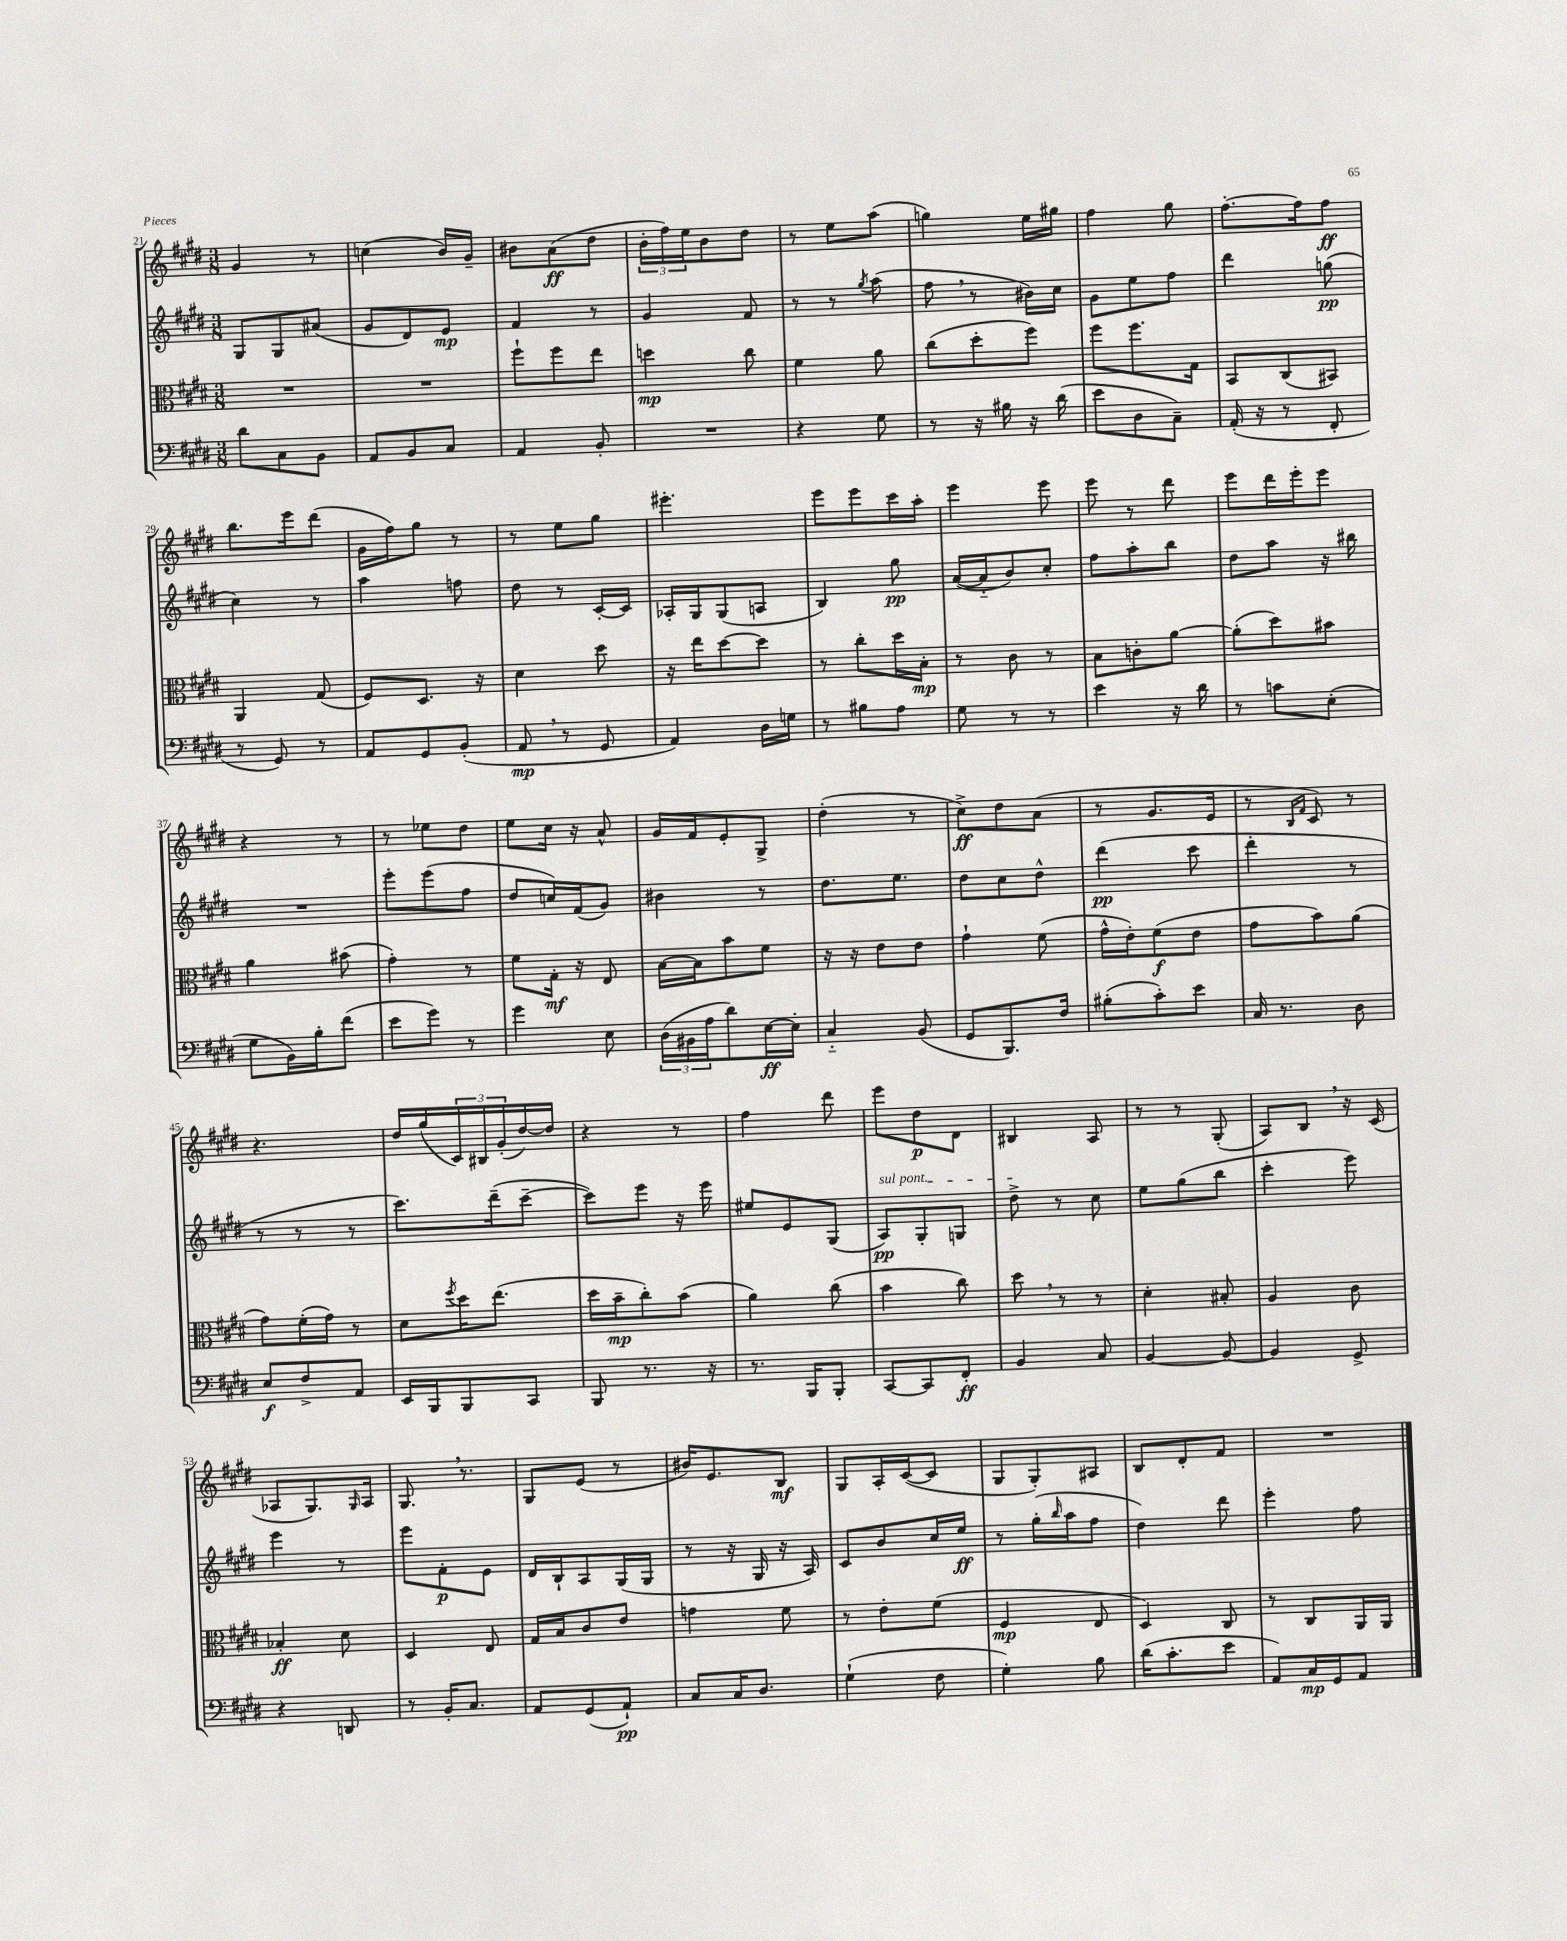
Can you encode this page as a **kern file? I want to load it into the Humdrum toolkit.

**kern	**kern	**kern	**kern
*staff4	*staff3	*staff2	*staff1
*clefF4	*clefC3	*clefG2	*clefG2
*k[f#c#g#d#]	*k[f#c#g#d#]	*k[f#c#g#d#]	*k[f#c#g#d#]
*M3/8	*M3/8	*M3/8	*M3/8
8d#\L	4.r	8G#/L	4g#/
8C#\	.	8G#/	.
8BB\J	.	(8a#/J	8r
=	=	=	=
8AA/L	4.r	8g#/L	(4cc\
8BB/	.	8d#/)	.
8C#/J	.	8e/J	16b/LL)
.	.	.	16g#~/JJ
=	=	=	=
4AA/	8ff#`\L	4f#/	8b#\L
.	8ff#\	.	(8a\
8BB'/	8ee\J	8r	8dd#\J
=	=	=	=
4.r	4dd\	4g#/	24b'\LL
.	.	.	24ff#\)
.	.	.	24ee\J
.	.	.	8b\
.	8cc#\	8f#/	8dd#\J
=	=	=	=
4r	4f#\	8r	8r
.	.	8r	8ee\L
.	.	8qgg#/	.
8G#\	8a\	(8aa\	(8aa\J
=	=	=	=
8r	(8cc#\L	8ff#\	4gg\)
16r	8dd#'\	8r	.
16B#\	.	.	.
16r	8ff#\J)	16b#\LL)	16ee\LL
(16d#\	.	16cc#\JJ	16gg#\JJ
=	=	=	=
8e\L	8ff#\L	8g#\L	4ff#\
8D#\	8.ff#\	8ee\	.
8C#~\J)	.	8ff#\J	8gg#\
.	16G#\Jk	.	.
=	=	=	=
(16AA'/	8BB/L	4ddd#\	[8.ff#'\L
16r	.	.	.
8r	(8C#/	.	.
.	.	.	16ff#\]k
8FF#'/	8BB#/J)	(8gg\	8ff#\J
=	=	=	=
8r	4AA/	4cc#\)	8.bb\L
8GG#/)	.	.	.
.	.	.	16eee\k
8r	(8G#/	8r	(8ddd#\J
=	=	=	=
8AA/L	8F#/L)	4aa\	16g#\LL
.	.	.	16ff#\J)
8GG#/	8.D#/J	.	8gg#\J
(8BB'/J	.	8ff\	8r
.	16r	.	.
=	=	=	=
8AA/	4d#\	8dd#\	8r
8r	.	8r	8ee\L
8GG#/	8dd#\	[16c#'/LL	8gg#\J
.	.	16c#/]JJ	.
=	=	=	=
4AA/)	16r	16A-'/LL	4.eee#'\
.	16ee\LK	16G#/J	.
.	[8dd#\	(8G#/	.
16D#\LL	8dd#\]J	8A/J	.
16G\JJ	.	.	.
=	=	=	=
8r	8r	4B/)	8eee\L
8B#\L	8cc#'\L	.	8eee\
8A\J	16dd#\L	8gg#\	16ccc#\L
.	16B'\JJ	.	16aa'\JJ
=	=	=	=
8G#\	8r	([16a/LL	4eee\
.	.	16a'~/]J	.
8r	8c#\	8b/)	.
8r	8r	8cc#'/J	8eee\
=	=	=	=
4e\	8B\L	8ff#\L	8eee\
.	8c'\	8aa'\	8r
16r	[8a\J	8bb\J	8ddd#\
16d#\	.	.	.
=	=	=	=
8r	(8a'\]L	8dd#\L	8eee\L
8c\L	8dd#\)	8aa\J	16ddd#\L
.	.	.	16eee'\J
(8E'\J	8b#\J	16r	8eee\J
.	.	16bb#\	.
=	=	=	=
8G#\L	4a\	4.r	4r
16BB\L)	.	.	.
16B'\J	.	.	.
(8f#\J	(8b#\	.	8r
=	=	=	=
8e\L	4g#'\)	8eee'\L	8r
8g#\J)	.	(8eee\	8ee-\L
8r	8r	8ff#\J	8dd#\J
=	=	=	=
4g#\	8f#\L	8dd#/L	8ee\L
.	16G#'\Jk	16cc/L)	16cc#\Jk
.	16r	(16f#/J	16r
8E\	8E/	8g#/J)	8a^^/
=	=	=	=
(24D#\LL	[16B\LL	4b#\	16g#/LL
24BB#\	.	.	.
.	16B\]J	.	16f#/J
24A\J	.	.	.
8d#\)	8b\	.	8e'/
[16E\L	8f#\J	8r	8G#^/J
16E'\]JJ	.	.	.
=	=	=	=
4C#'~/	16r	8.dd#\L	(4dd#'\
.	16r	.	.
.	8e\L	.	.
.	.	8.ee\J	.
(8BB/	8e\J	.	8r
=	=	=	=
8GG#/L	4g#`\	8dd#\L	8cc#^\L)
8.BBB/)	.	8cc#\	8dd#\
.	(8f#\	8dd#^^\J	(8a\J
16F#/Jk	.	.	.
=	=	=	=
(8B#'\L	16g#^^\LL	(4ddd#\	8r
.	16e'\J)	.	.
8c#'\)	(8f#\	.	8.g#/L
8e\J	8e\J	8ccc#\	.
.	.	.	16e/Jk
=	=	=	=
16C#/	8g#\L	4ddd#'\	8r
8.r	.	.	.
.	.	.	16qqB/LL
.	.	.	16qqf#/JJ
.	8b\)	.	8c#/)
8D#\	(8a\J	8r	8r
=	=	=	=
8E/L	8g#\L)	8r	4.r
8F#^/	(16f#'\L	8r	.
.	16g#\JJ)	.	.
8AA/J	8r	8r	.
=	=	=	=
16EE/LL	8d#\L	8.ccc#\L)	16dd#/LL
16BBB/J	.	.	(16gg#/
.	8qff#/	.	.
8BBB/	16dd#\K	.	24c#/)
.	.	.	24B#/
.	(8.ee\J	(16ddd#~\k	.
.	.	.	(24g#'/
8CC#/J	.	[8ccc#~\J	[16dd#/)
.	.	.	16dd#/]JJ
=	=	=	=
8BBB/	16dd#\LL	8ccc#\]L)	4r
.	16b~\J	.	.
8.r	8cc#'\)	8eee\J	.
.	(8b\J	16r	8r
16r	.	16eee\	.
=	=	=	=
8.r	4a\)	8ee#/L	4ff#\
.	.	8e/	.
16BBB/LK	.	.	.
8BBB'/J	(8cc#\	(8G#/J	8ddd#\
=	=	=	=
[8CC#/L	4b\	8A/L)	8eee\L
8CC#/]	.	8G#'/	8dd#\
8FF#'/J	8cc#\)	8G/J	8d#\J
=	=	=	=
4BB/	8dd#\	8dd#^\	4B#/
.	8r	8r	.
8C#/	8r	8cc#\	8A/
=	=	=	=
[4BB/	4d#'\	8ee\L	8r
.	.	(8gg#\	8r
8BB/_	8B#'/	8bb\J	(8G#'/
=	=	=	=
4BB/]	4A/	4ccc#'\	8A/L)
.	.	.	8B/J
8GG#^/	8c#\	8eee\)	16r
.	.	.	(16c#/
=	=	=	=
4r	4B-'/	4eee\	8A-/L
.	.	.	8.G#/)
8DD/	8d#\	8r	.
.	.	.	16qqG#/
.	.	.	16A-/Jk
=	=	=	=
8r	4D#/	8eee\L	8.G#/
16BB'/LK	.	8f#'\	.
8.C#/J	.	.	8.r
.	8E/	8e\J	.
=	=	=	=
8AA/L	16G#/LL	16d#/LL	8G#/L
.	16B/J	16B`/J	.
(8GG#/	8c#/	8A/	(8e/J
8AA`/J)	8e/J	(16G#/L	8r
.	.	16G#/JJ	.
=	=	=	=
8C#/L	4g\	8r	16b#/LK)
.	.	.	8.e/
16C#/K	.	16r	.
8.D#/J	.	16G#/	.
.	8f#\	16r	8B/J
.	.	16A/)	.
=	=	=	=
(4G#`\	8r	8c#/L	8G#/L
.	8e'\L	8b/	16A'/L
.	.	.	([16c#/J
8F#\	(8f#\J	16cc#/L	8c#/]J
.	.	16ee/JJ	.
=	=	=	=
4G#'\)	4F#/	8r	8G#/L
.	.	(16gg#'\LL	8G#'/)
.	.	16qqbb/	.
.	.	16aa\J	.
8B\	8E/	8ff#\J	8A#/J
=	=	=	=
(16d#\LK	4D#/)	4dd#\)	8B/L
8.c#'\	.	.	.
.	.	.	8d#'/
8e\J	8C#/	8ddd#\	8f#/J
=	=	=	=
8AA/L)	8r	4eee'\	4.r
16C#/L	8C#/L	.	.
16GG#/J	.	.	.
8AA/J	16AA/L	8ff#\	.
.	16AA/JJ	.	.
==	==	==	==
*-	*-	*-	*-
